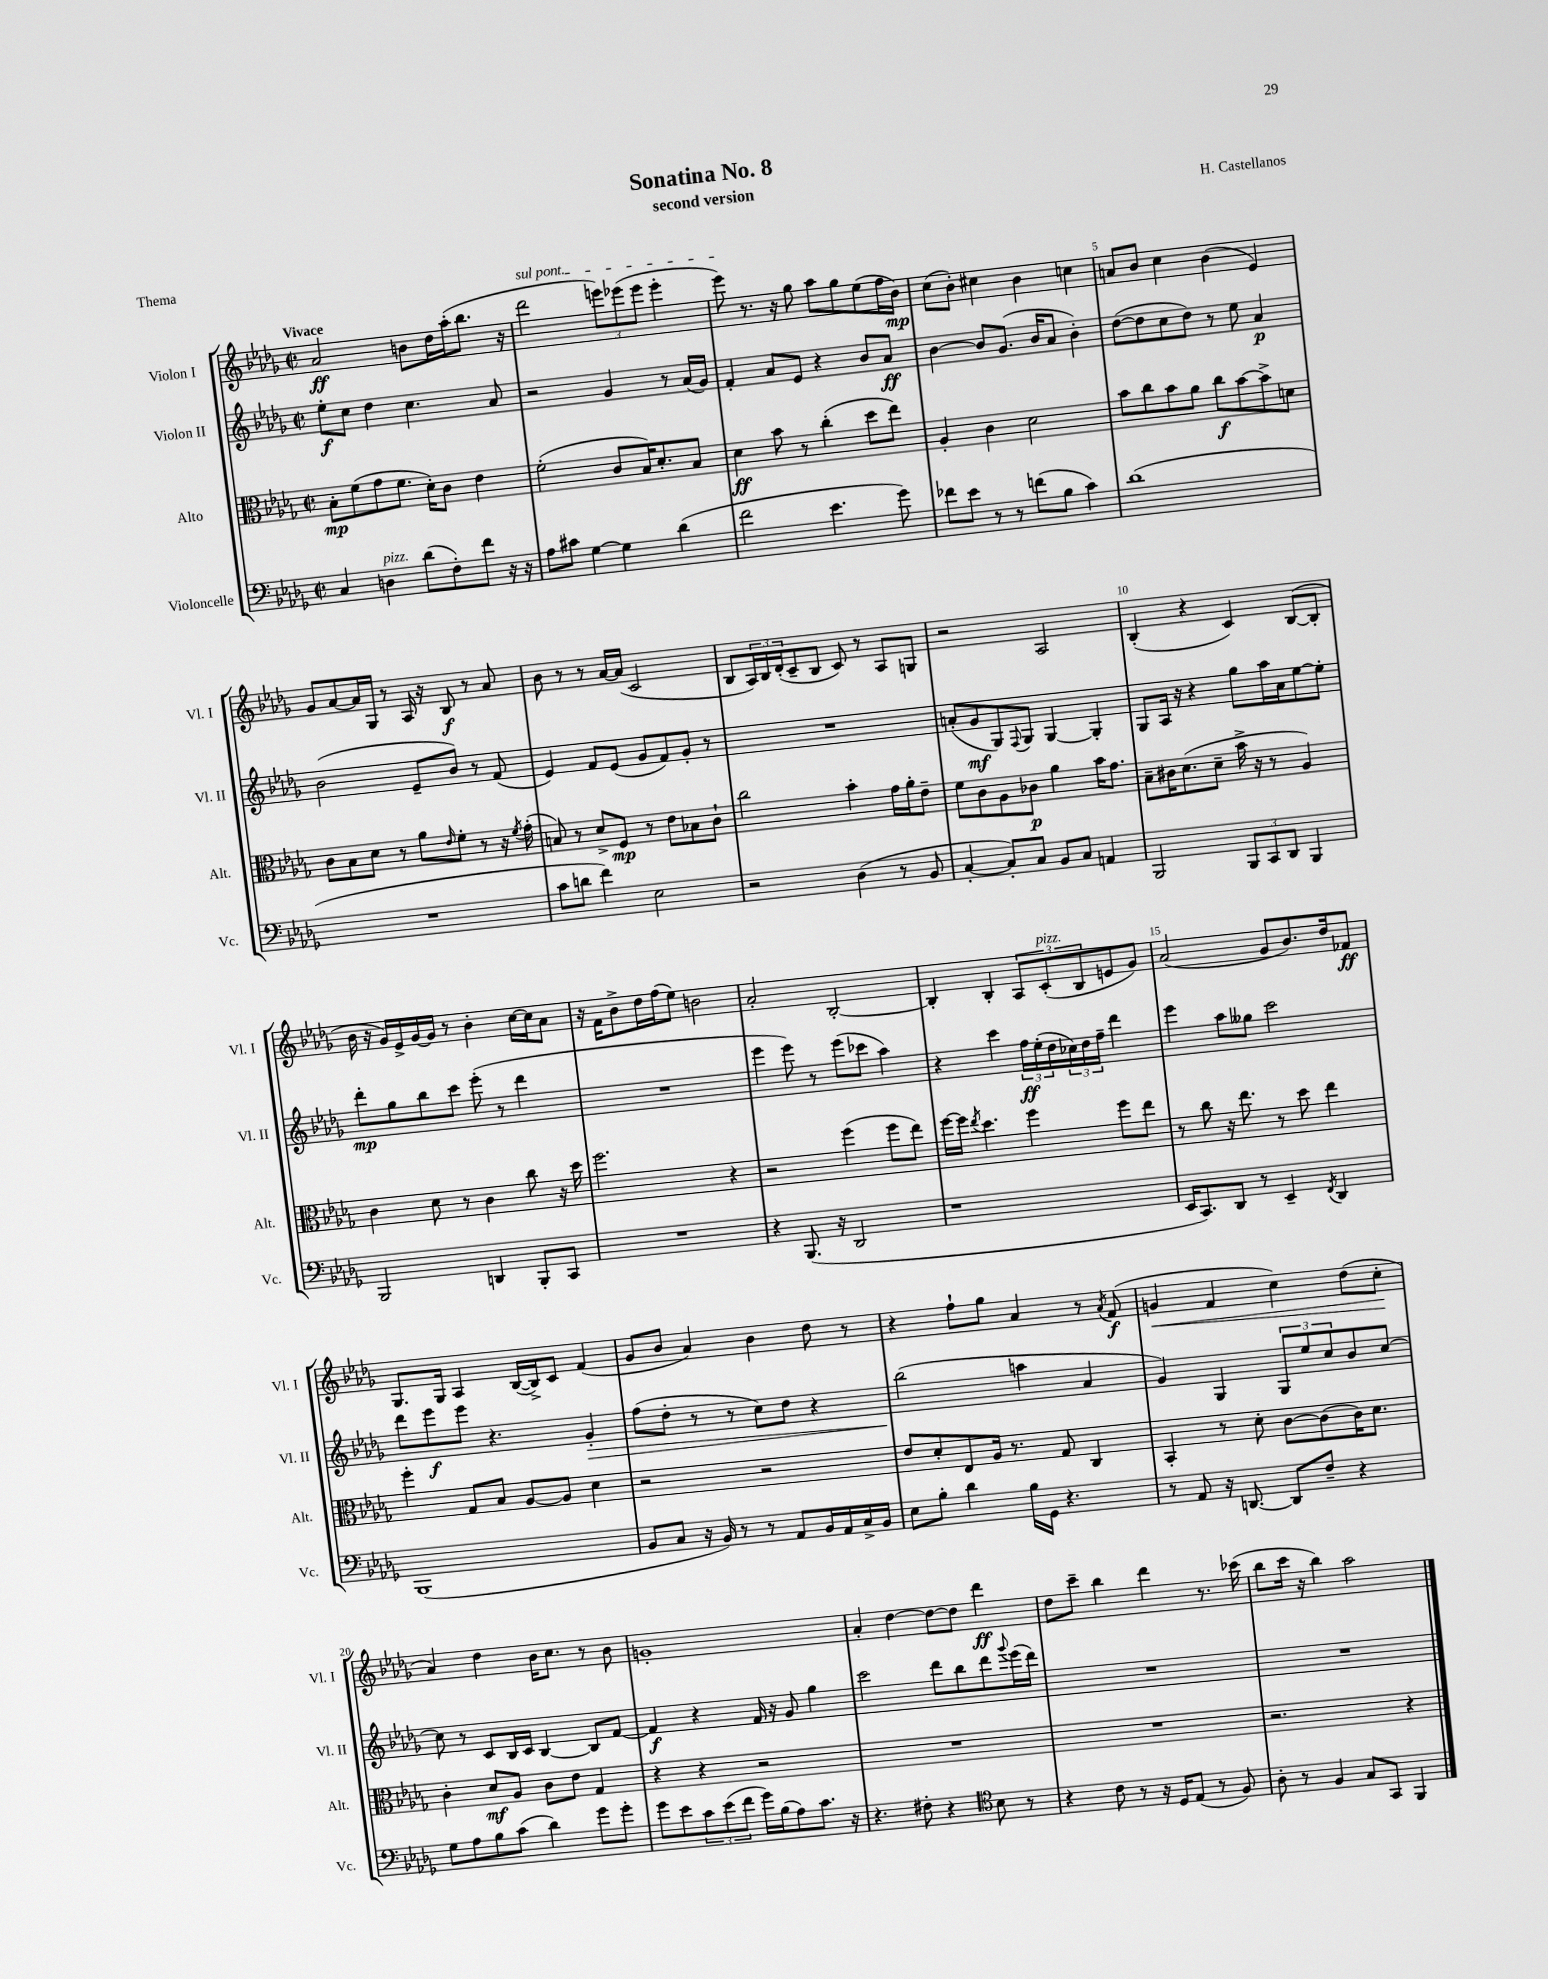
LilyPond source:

\header { title = "Sonatina No. 8" composer = "H. Castellanos" subtitle = "second version" piece = "Thema" }
<<
\new StaffGroup <<
\new Staff = "s0" \with { instrumentName = "Violon I" shortInstrumentName = "Vl. I" } {
    \clef treble \key des \major \defaultTimeSignature \time 2/2 \tempo "Vivace"
    aes'2\ff b'8 des''16 aes''16-.( bes''8. r16 |
    \once \override TextSpanner.bound-details.left.text = \markup { \italic "sul pont." } des'''2\startTextSpan \tuplet 3/2 { e'''8) ees'''8( ees'''8 } ees'''4-. |
    ees'''8\stopTextSpan) r8. r16 ges''8 aes''8 ges''8 ees''8( f''16 bes'16\mp) |
    c''8( bes'8-.) cis''4 bes'4 c''4 |
    a'8 bes'8 c''4 bes'4( ees'4) |
    ges'8 aes'8~ aes'16 ges16 r8 aes16 r16 bes8\f r8 aes'8 |
    bes'8 r8 r8 aes'16~ aes'16( c'2 |
    bes8 \tuplet 3/2 { aes16) bes16 des'16-.( } c'8-- bes8 c'8) r8 aes8 g8 |
    r2 aes2 |
    bes4-.( r4 c'4) bes8~( bes8-. |
    bes'16 r16 ges'16) ees'16-> ges'16~ ges'16 r8 bes'4-. c''16~ c''16 aes'8 |
    r16 f'16 bes'8-> des''16 f''16( ees''8) b'2 |
    aes'2-. bes2~-. |
    bes4-. bes4-. \tuplet 3/2 { aes8 c'8-.^\markup { \italic "pizz." }( bes8 } e'8 ges'8) |
    aes'2( ges'8 bes'8.) des''16 fes'8\ff |
    ges8. ges16 aes4 bes16~( bes16->) c'8 f'4( |
    ges'8 bes'8 aes'4) bes'4 des''8 r8 |
    r4 f''8-! ges''8 aes'4 r8 \acciaccatura { aes'8 } f'8\f( |
    g'4\< f'4 c''4) des''8( c''8-.\! |
    aes'4) des''4 bes'16 c''8. r8 bes'8 |
    g'1-. |
    aes'4-. des''4~ des''8~ des''8 des'''4\ff |
    des''8 c'''8-- bes''4 des'''4 r8. ces'''16( |
    bes''8 c'''16 r16 bes''4) aes''2 \bar "|." |
}
\new Staff = "s1" \with { instrumentName = "Violon II" shortInstrumentName = "Vl. II" } {
    \clef treble \key des \major \defaultTimeSignature \time 2/2
    ees''8-.\f c''8 des''4 c''4. aes'8 |
    r2 ges'4 r8 aes'16( ges'16) |
    f'4-. aes'8 ees'8 r4 bes'8 aes'8\ff |
    bes'4~ bes'8 ges'8.( bes'16 aes'8 bes'4-.) |
    des''8~( des''8 c''8 des''8) r8 ees''8 aes'4\p |
    bes'2( ees'8-- bes'8) r8 f'8( |
    ees'4) f'8 ees'8( ges'8 f'8) ges'8-. r8 |
    R1 |
    a'8-.( ges'8\mf ges8) \appoggiatura { f8 } ges8 ges4~ ges4-. |
    ges8 aes16 r16 r4 ges''8 aes''16 aes'16 ees''8~ ees''8-. |
    des'''8-.\mp ges''8 bes''8 c'''8 ees'''8-.( r8 des'''4 |
    R1 |
    ees'''4 ees'''8) r8 ees'''8( ces'''8 aes''4) |
    r4 c'''4 \tuplet 3/2 { f''16\ff ees''16-.( des''16 } \tuplet 3/2 { ces''16) des''16 f''16-- } des'''4 |
    ees'''4 aes''8 geses''8 c'''2 |
    des'''8 ees'''8\f ees'''8 r4. ges'4-.\> |
    f''8( des''8-. r8 r8 c''8) des''8 r4 |
    bes''2\!( a''4 aes'4 |
    ges'4) ges4 \tuplet 3/2 { ges8 ees''8 c''8 } bes'8 c''8~ |
    c''8 r8 c'8 bes16 c'16 bes4~ bes8 f'8~ |
    f'4\f r4 f'16 r16 ges'8 ges''4 |
    c'''2 des'''8 bes''8 des'''8 \appoggiatura { ges'''8 } ees'''16( des'''16) |
    R1 |
    R1 \bar "|." |
}
\new Staff = "s2" \with { instrumentName = "Alto" shortInstrumentName = "Alt." } {
    \clef alto \key des \major \defaultTimeSignature \time 2/2
    bes8-.\mp f'8( ges'8 f'8. des'16-.) c'8 ees'4 |
    f'2-.( c'8 bes16) des'8.-. bes8 |
    des'4\ff bes'8 r8 c''4-.( des''8 ees''8) |
    aes4-. c'4 des'2 |
    bes'8 c''8 bes'8 aes'8 c''8\f bes'8~ bes'8-> d'8 |
    c'8 bes8 des'8 r8 aes'8 \grace { ees'16 } f'8-. r8 r16 \acciaccatura { f'8 } ges'16-.( |
    b8) r8 des'8-> f8\mp r8 ees'8 bes8 c'8-! |
    c''2 bes'4-. ges'16 aes'16-. ees'8-- |
    f'8 c'8 aes8 ces'8\p aes'4 bes'16 ges'8. |
    bes8-- cis'16 des'8.( des'8-- bes'16-> r16 r8 aes4) |
    c'4 des'8 r8 c'4 c''8 r16 des''16 |
    f''2. r4 |
    r2 f''4( f''8 ees''8) |
    f''16~ f''16 \acciaccatura { ees''8 } des''4. f''4 f''8 ees''8 |
    r8 c''8 r16 ees''8. r8 des''8 ees''4 |
    f''4-. ges8 bes8 aes8~ aes8 des'4 |
    r2 r2 |
    ees'8 des'8-. ees8 aes16 r8. ges8 c4 |
    bes,4-. r8 des'8-. c'8~ c'8( c'16) des'8. |
    c'4-. des'8\mf aes8 c'8 ees'8 ges4 |
    r4 r4 r2 |
    R1 |
    R1 |
    r2. r4 \bar "|." |
}
\new Staff = "s3" \with { instrumentName = "Violoncelle" shortInstrumentName = "Vc." } {
    \clef bass \key des \major \defaultTimeSignature \time 2/2
    c4 d4^\markup { \italic "pizz." } des'8( f8-.) f'8 r16 r16 |
    aes8 cis'8 ges4~ ges4 des'4( |
    f'2 ees'4. ges'8) |
    fes'8 ees'8 r8 r8 f'8( bes8 c'4) |
    des'1( |
    R1 |
    c'8 d'8 f'4) ees2 |
    r2 des4( r8 bes,8 |
    c4~-. c8-.) c8 bes,8 c8 a,4 |
    bes,,2 \tuplet 3/2 { bes,,8 c,8 des,8 } bes,,4 |
    bes,,2 d,4 bes,,8-. c,8 |
    R1 |
    r4 bes,,8.( r16 des,2 |
    r1 |
    ees,16 c,8.) des,8 r8 ees,4-- \acciaccatura { f,8 } des,4 |
    bes,,1( |
    bes,8 c8 r16 bes,16) r8 r8 aes,8 bes,16 aes,16 c16-> bes,16 |
    ees8 bes8-. des'4 bes16 ges,16 r4. |
    r8 aes,8 r16 d,8.~ d,8 f8-- r4 |
    ges8 aes8 bes8 c'8( des'4) ges'8 ges'8-. |
    ges'8 ees'8 \tuplet 3/2 { c'8 ees'8( f'8 } ges'16) bes16( aes8) c'8. r16 |
    r4. fis8-. r4 \clef tenor bes8 r8 |
    r4 c'8 r8 r16 des16 ees8( r8 f8) |
    aes8-. r8 f4 ges8 ges,8 f,4 \bar "|." |
}
>>
>>
\layout { \context { \Score \override BarNumber.break-visibility = ##(#f #t #t) barNumberVisibility = #(every-nth-bar-number-visible 5) } }
